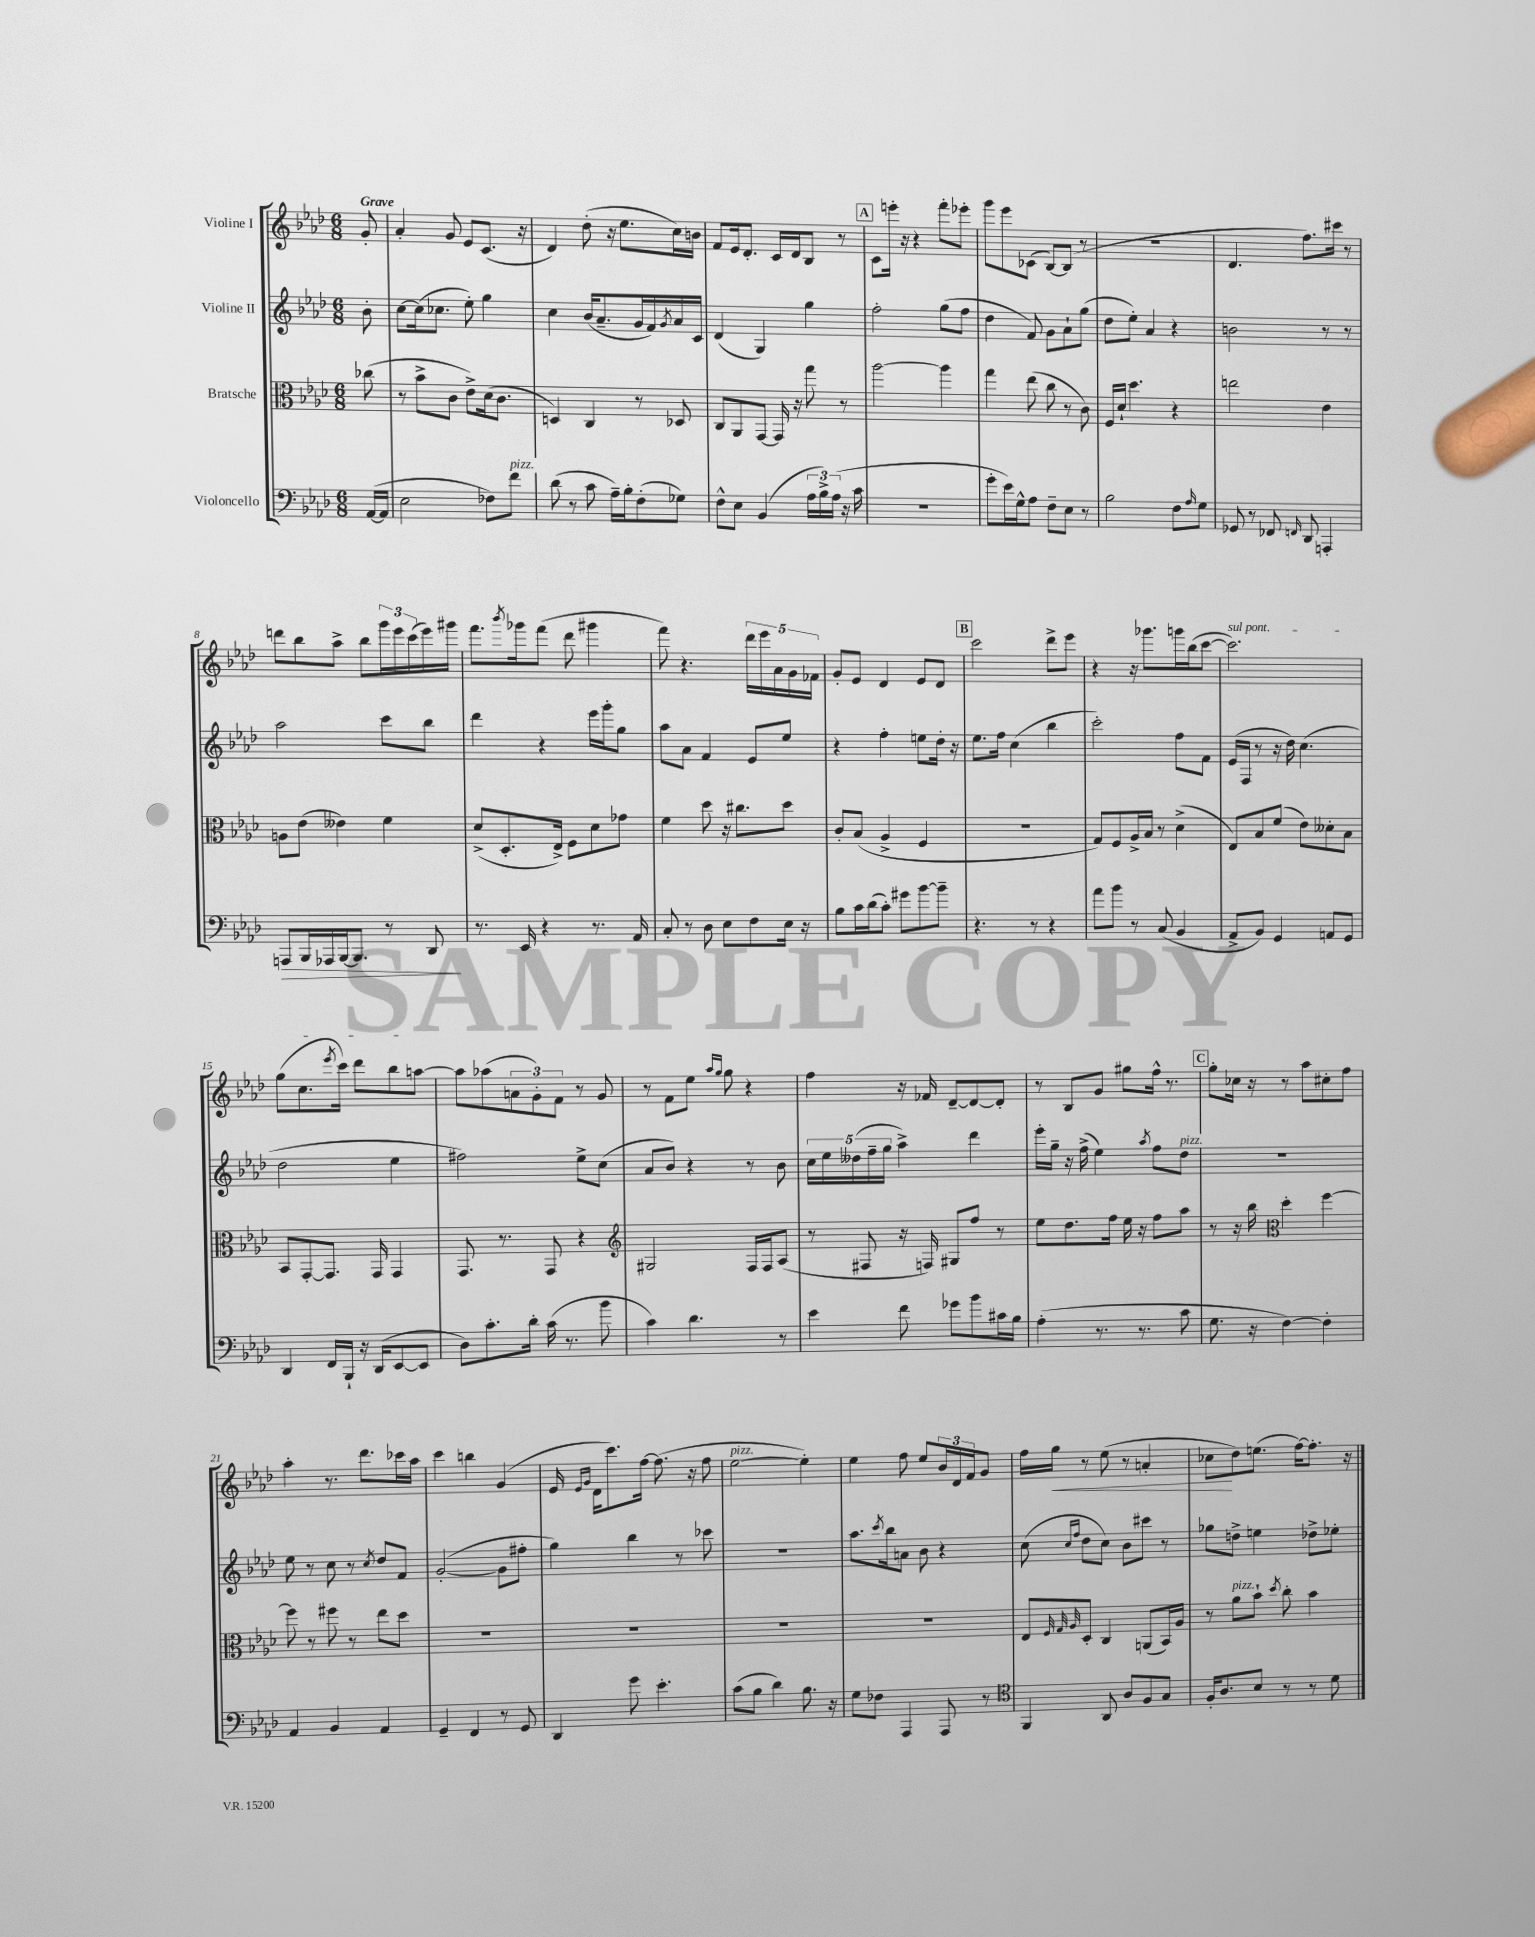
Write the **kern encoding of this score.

**kern	**kern	**kern	**kern
*staff4	*staff3	*staff2	*staff1
*clefF4	*clefC3	*clefG2	*clefG2
*k[b-e-a-d-]	*k[b-e-a-d-]	*k[b-e-a-d-]	*k[b-e-a-d-]
*M6/8	*M6/8	*M6/8	*M6/8
([16AA-/LL	(8cc-\	8b-'\	8g'/
16AA-/]JJ	.	.	.
=	=	=	=
2E-\	8r	[8cc\L	4a-'/
.	8b-^\L	(16cc\]k	.
.	.	8.cc-\J	.
.	8c\J	.	8g/
.	8e-^\L)	8ee-'\)	8e-/L
8F-\L)	(16d-\k	4gg\	(8.c/J
.	8.c\J	.	.
8f\J	.	.	.
.	.	.	16r
=	=	=	=
(8d-\	4D/)	4cc\	4d-/)
8r	.	.	.
8c\	4C/	(16b-/LK	(8dd-'\
.	.	8.a-~/	.
16A-~\LL)	.	.	16r
16B-'\J	.	.	8.ee-\L
(8F'\	8r	16g/L	.
.	.	16f/)	.
.	.	8qg/	.
8G-\J)	8D-/	16a-/	16cc\L)
.	.	16c/JJ	16b\JJ
=	=	=	=
8F^^\L	8C/L	(4d-/	8f/L
8E-\J	8AA-/	.	16e-/k
.	.	.	8.d-'/J
(4BB-/	[8GG/J	4G/)	.
.	16GG/]	.	16c/LL
.	16r	.	16d-/J
24A-\LL	8gg\	4gg\	8B-/J
24B-^\)	.	.	.
(24A-\JJ	.	.	.
16r	8r	.	8r
16c\	.	.	.
=	=	=	=
2.r	[2aa-\	2ff'\	8c\L
.	.	.	16eee'\Jk
.	.	.	16r
.	.	.	4r
.	4aa-\]	(8gg\L	8fff'\L
.	.	8ff\J	8eee-'\J
=	=	=	=
8g'\L	4gg\	4dd-\	8ggg\L
16e-\L)	.	.	8eee-\
16G^^\J	.	.	.
8A-\J	(8ee-\	8f/)	(8c-\J
8F~\L	8cc\	8g\L	[8B-/L)
8E-\J	8r	8a-`\	(8B-/]J
8r	8c\)	(8gg\J	8r
=	=	=	=
2B-\	16F/LL	8dd-\L	2.r
.	16d-`/JJ	.	.
.	4.dd-\	8ee-'\J)	.
.	.	4a-/	.
8F\L	4r	4r	.
16qqA-/	.	.	.
8G\J	.	.	.
=	=	=	=
8GG-/	2ee\	2b\	4.d-/
8r	.	.	.
8FF-/	.	.	.
16qqFF/	.	.	.
8DD-/	.	.	8.ff\L)
4AAA'/	4e-\	8r	.
.	.	.	16ccc#\Jk
.	.	8r	8r
=	=	=	=
8AAA/L	8A\L	2aa-\	8ddd\L
16BBB-/L	(8e-\J	.	8bb-\
16AAA-/	.	.	.
[16BBB-/J	4e--\)	.	8aa-^\J
8.BBB-/]J	.	.	.
.	.	.	8bb-\L
8r	4f\	8ccc\L	24ggg\L
.	.	.	24eee-\
.	.	.	(24ccc\
8DD-/	.	8bb-\J	16eee-\)
.	.	.	16ggg#\JJ
=	=	=	=
8.r	(8d-^/L	4ddd-\	8.fff\L
.	8.D-'/	.	.
.	.	.	8qbbb-/
16EE-/	.	.	16ggg-\k
4r	.	4r	(8fff\J
.	16E-^/Jk)	.	.
.	8F\L	.	8ddd-\
8.r	8d-\	16eee-\LL	4ggg#\
.	.	16ggg'\J	.
.	8g-\J	8gg\J	.
16AA-/	.	.	.
=	=	=	=
8C'/	4f\	8aa-\L	8fff\)
8r	.	8a-\J	4.r
8D-\	8dd-\	4f/	.
8E-\L	16r	.	.
.	8.cc#\L	.	.
8F\	.	8e-/L	20ddd-\LL
.	.	.	20eee-\
.	.	.	20a-\
16E-\Jk	8dd-\J	8ee-/J	.
.	.	.	20g\
16r	.	.	.
.	.	.	20f-\JJ
=	=	=	=
8B-\L	8c'/L	4r	8g'/L
16c\L	(8B-/J	.	8e-/J
(16d-\J	.	.	.
8c'\J)	4A-^/	4ff'\	4d-/
8g#\L	.	.	.
[8b-\	4F/	8ee\L	8e-/L
8b-~\]J	.	16dd-'\Jk	8d-/J
.	.	16r	.
=	=	=	=
4.r	2.r	8.ee-\L	2ccc\
.	.	16ff\Jk	.
.	.	(4cc\	.
8r	.	.	.
4r	.	4bb-\	8ddd-^\L
.	.	.	8eee-\J
=	=	=	=
8a-\L	8G/L)	2ccc'\)	4r
8b-\J	8F/	.	.
8r	16A-^/L	.	16r
.	16B-/JJ	.	8.ggg-\L
(8C/	8r	.	.
4BB-/	(4d-^\	8ff\L	16ggg\L
.	.	.	(16bb-\J
.	.	8f\J	[8ccc\J
=	=	=	=
8AA-^/L	8E-/L)	(16e-/LL	2.ccc\])
.	.	16F/JJ	.
8BB-/J)	8B-/	8r	.
4GG/	(8f/J	16r	.
.	.	16dd-\)	.
.	8e-\L)	(4.cc\	.
8AA/L	8d--'\	.	.
8GG/J	8B-\J	.	.
=	=	=	=
4DD-/	8BB-/L	2dd-\	(8gg\L
.	[8GG'/	.	8.cc\
16FF/LL	8.GG/]J	.	.
.	.	.	8qeee-/
16BBB-`/JJ	.	.	16ccc\Jk)
16r	.	.	8ddd-\L
(16DD-/LK	16GG/	.	.
[8EE-/	4GG/	4ee-\	8bb-\
8EE-/]J	.	.	[8aa\J
=	=	=	=
8D-\L)	8.GG/	2ff#\)	8aa\]L
8.c'\	.	.	(8aa-\
.	8.r	.	.
.	.	.	12a\
16d-'\Jk	.	.	.
.	.	.	12g'\)
(16c\	8GG/	.	.
.	.	.	12f\J
8.r	.	.	.
.	4r	8ee-^\L	8r
8b-\	.	(8cc\J	8g/
=	=	=	=
*	*clefG2	*	*
4c\)	2G#/	8a-/L	8r
.	.	8b-/J)	8f\L
4.d-\	.	4r	8ee-\J
.	.	.	16qqaa-/LL
.	.	.	16qqgg/JJ
.	.	.	8gg\
.	16F/LL	8r	4r
.	16F/J	.	.
8r	(8A-/J	8b-\	.
=	=	=	=
4e-\	8r	20cc\LL	4ff\
.	.	20ee-\	.
.	.	(20dd--\	.
.	8F#/	.	.
.	.	20ff~\	.
.	.	20gg\JJ	.
8f\	16r	4aa-^\)	16r
.	16F/)	.	16f-/
8g-\L	8G#/L	.	[8d-~/L
8b-\	8ff/J	4ddd-\	8d-/_
16c#\L	8r	.	8d-'/]J
16B-\JJ	.	.	.
=	=	=	=
(4A-'\	8ee-\L	16eee-'\LL	8r
.	.	16gg~\JJ	.
.	8.dd-\	16r	8B-/L
.	.	(16ff^\	.
8.r	.	4ee-\)	8g/J
.	16ff\Jk	.	.
.	16ee-\	.	8gg#\L
8.r	16r	.	.
.	.	8qaa-/	.
.	8ff\L	8ff\L	16ff^^\Jk
.	.	.	8.r
8c\	8aa-\J	8dd-\J	.
=	=	=	=
8.G\	8r	2.r	8gg'\L
.	16r	.	16cc-\Jk
16r	16bb-\	.	16r
*	*clefC3	*	*
[4F\)	4dd-'\	.	8r
.	.	.	8aa-\L
4F'\]	[4ff\	.	8cc#'\
.	.	.	8ff\J
=	=	=	=
4AA-/	8ff\]	8ee-\	4aa-'\
.	8r	8r	.
4BB-/	8ff#\	8cc\	8.r
.	8r	8r	.
.	.	.	8.ddd-\L
.	.	8qcc/	.
4AA-/	8ee-\L	8dd-/L	.
.	8dd-\J	8f/J	16ccc-\L
.	.	.	16aa-\JJ
=	=	=	=
4GG~/	2.r	([2g'/	4ccc\
4FF/	.	.	4bb\
8r	.	8g\]L	(4g/
8GG/	.	8ff#'\J	.
=	=	=	=
4DD-/	2.r	4gg\)	16e-/
.	.	.	16qqe-/LL
.	.	.	16qqg/JJ
.	.	.	16d-\LK
.	.	.	8.ccc\)
8g\	.	4bb-\	.
.	.	.	[16ff\Jk
4.e-'\	.	.	(8.ff\]
.	.	8r	.
.	.	.	16r
.	.	8ccc-\	8ff\
=	=	=	=
(8c\L	2.r	2.r	[2ee-\
8B-\J	.	.	.
4d-\)	.	.	.
8.B-\	.	.	4ee-'\])
16r	.	.	.
=	=	=	=
8G\L	2.r	8.aa-\L	4ee-\
8F-\J	.	.	.
.	.	8qccc/	.
.	.	16bb-\k	.
4AAA-/	.	8a\J	8ff\
.	.	8b-\	8ee-/L
8AAA-/	.	4r	24b-/L
.	.	.	24d-/
.	.	.	24f/J
8r	.	.	8g/J
=	=	=	=
*clefC4	*	*	*
4FF/	8E-/L	(8cc\	16ff\LL
.	.	.	16gg\JJ
.	32qqF/	.	.
.	32qqG/	16qqcc/LL	.
.	32qqA-/	16qqff/JJ	.
.	8D-'/J	8dd-\L	8r
8AA-/	4C/	8cc\J)	(8ee-\
8A-/L	.	8b-\L	8r
8F/	(8AA/L	8ccc#\J	4a'/
8G/J	16BB-/L)	8r	.
.	16A-/JJ	.	.
=	=	=	=
16F'/LK	8r	8gg-\L	8cc-\L
8.A-/	.	.	.
.	8a-\L	8dd^\J	8dd-\)
8B-/J	8b-`\J	4ee\	(8.ee\J
.	8qdd-/	.	.
8r	8cc'\	.	.
.	.	.	[16ff\LK)
8r	4b-\	8dd-^\L	8.ff'\]J
8d-\	.	8ee-'\J	.
.	.	.	16r
==	==	==	==
*-	*-	*-	*-
